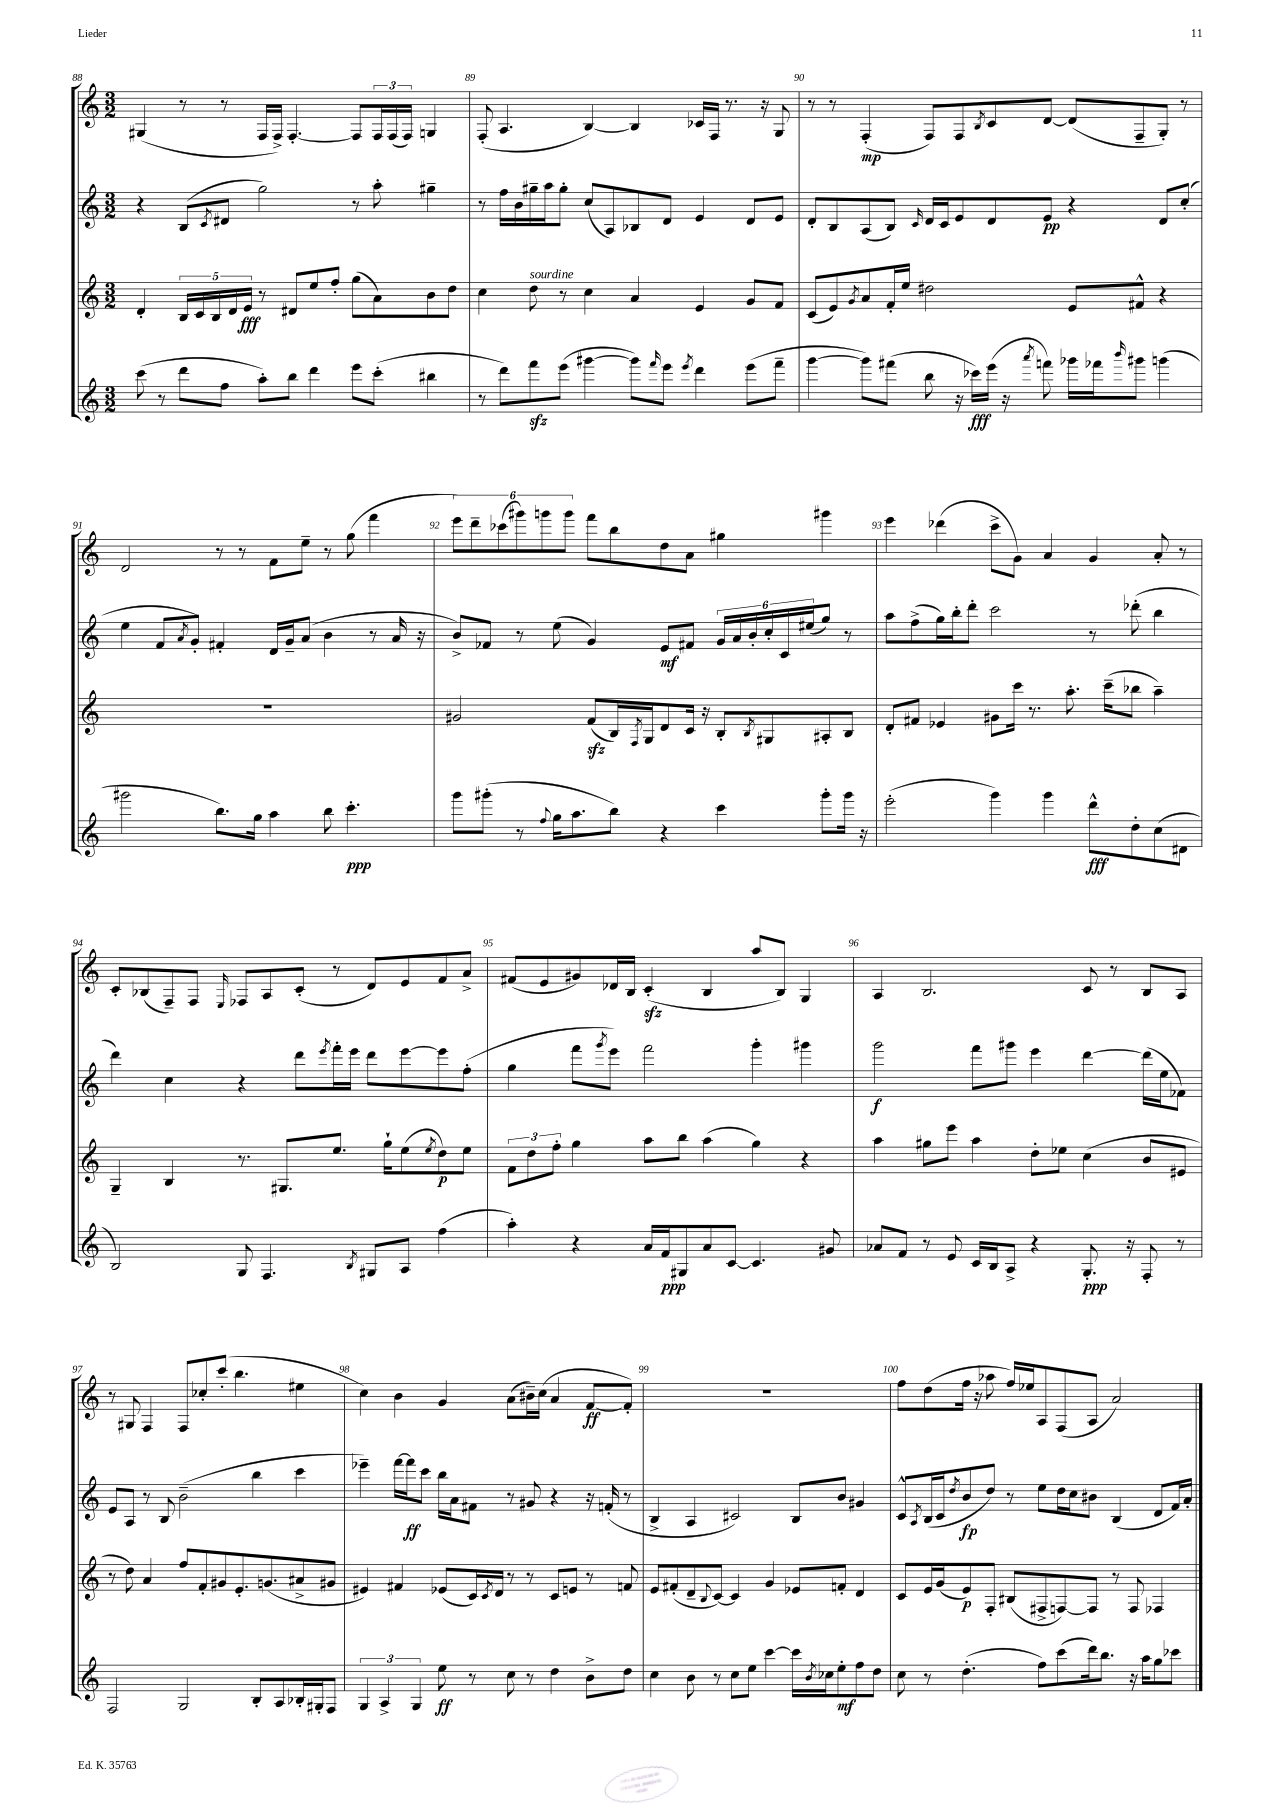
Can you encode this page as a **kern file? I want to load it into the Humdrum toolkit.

**kern	**kern	**kern	**kern
*staff4	*staff3	*staff2	*staff1
*clefG2	*clefG2	*clefG2	*clefG2
*k[]	*k[]	*k[]	*k[]
*M3/2	*M3/2	*M3/2	*M3/2
(8ccc\	4d'/	4r	(4G#/
8r	.	.	.
8ddd\L	20B/LL	(8B/L	8r
.	20c/	.	.
.	20B/	.	.
.	.	8qc/	.
8ff\J	.	8d#/J	8r
.	20d/	.	.
.	20e/JJ	.	.
8aa'\L)	8r	2gg\)	16F/LL
.	.	.	16F^/JJ)
8bb\J	8d#/L	.	[4.F'/
4ddd\	8ee/	.	.
.	8ff'/J	.	.
8eee\L	(8gg\L	8r	8F/]L
(8ccc'\J	8a\)	8aa'\	24F/L
.	.	.	(24F/
.	.	.	24F/JJ)
4bb#\	8b\	4gg#~\	4G/
.	8dd\J	.	.
=	=	=	=
8r	4cc\	8r	(8F'/
8ddd\L)	.	16ff\LL	4.A/
.	.	16b\	.
8fff\	8dd\	16gg#~\	.
.	.	16aa\J	.
(8eee\J	8r	8gg#'\J	.
[4ggg#\	4cc\	(8cc/L	[4B/)
.	.	8A/)	.
8ggg#\]L)	4a/	8B-/	4B/]
16qqfff/	.	.	.
8eee\J	.	8d/J	.
8qeee/	.	.	.
4ddd\	4e/	4e/	16c-/LL
.	.	.	16F/JJ
.	.	.	8.r
(8eee\L	8g/L	8d/L	.
.	.	.	16r
8fff~\J	8f/J	8e/J	8G/
=	=	=	=
[4ggg\	(8c/L	8d'/L	8r
.	8e/)	8B/	8r
.	8qg/	.	.
8ggg\]L)	8a/	(8A/	(4F'/
(8fff#\J	16f'/L	8B/J)	.
.	16ee/JJ	.	.
.	.	16qqc/	.
8bb\	2dd#\	16d/LL	8F/L)
.	.	16c/J	.
16r	.	8e/	8F/
16ccc-\LL)	.	.	.
.	.	.	8qB/
(16eee\JJ	.	8d/	8c/
16r	.	.	.
8qaaa/	.	.	.
8fff\)	.	8e/J	[8d/J
16ggg-\LL	8e/L	4r	(8d/]L
16fff-\J	.	.	.
16qqbbb/	.	.	.
8ggg#\J	8f#^^/J	.	8F~/
(4ggg\	4r	8d/L	8G'/J)
.	.	(8cc'/J	8r
=	=	=	=
2ggg#\	1.r	4ee\	2d/
.	.	8f/L	.
.	.	8qa/	.
.	.	8g'/J)	.
8.bb\L)	.	4f#'/	8r
.	.	.	8r
16gg\Jk	.	.	.
4aa\	.	16d/LL	8f\L
.	.	16g~/J	.
.	.	(8a/J	8ee~\J
8bb\	.	4b\	8r
4.ccc'\	.	.	(8gg\
.	.	8r	4fff\
.	.	16a/	.
.	.	16r	.
=	=	=	=
8ggg\L	2g#/	8b^/L)	12eee\L)
.	.	.	12ddd~\
(8ggg#'\J	.	8f-/J	.
.	.	.	(12ccc-\
8r	.	8r	12ggg#\)
.	.	.	12ggg\
8qqff/	.	.	.
16gg\LK	.	(8ee\	.
.	.	.	12ggg\J
8.aa\	.	.	.
.	(8f/L	4g/)	8fff\L
8bb\J)	16B/L)	.	8bb\
.	8qF/	.	.
.	16G/J	.	.
4r	8d/	8e/L	8dd\
.	16c/Jk	8f#/J	8a\J
.	16r	.	.
4ccc\	8B'/L	24g/LL	4gg#\
.	.	24a/	.
.	.	24b'/	.
.	8qB/	.	.
.	8G#/	24cc'/	.
.	.	24c/	.
.	.	(24ee#/J	.
8ggg#'\L	8A#'/	8gg/J)	4ggg#\
16ggg#\Jk	8B/J	8r	.
16r	.	.	.
=	=	=	=
(2eee'\	8d'/L	8aa\L	4eee\
.	8f#/J	(8ff^\	.
.	4e-/	16gg\L)	(4ddd-\
.	.	16bb'\J	.
.	.	8ddd'\J	.
4ggg\)	8g#\L	2ccc\	8ccc^\L
.	16ccc\Jk	.	8g\J)
.	8.r	.	.
4ggg\	.	.	4a/
.	8.aa'\	.	.
8ddd^^\L	.	8r	4g/
.	(16ccc~\LK	.	.
8dd'\	8bb-\J	(8ddd-'\	.
(8cc\	4aa~\)	4bb\	8a'/
8d#\J	.	.	8r
=	=	=	=
2B/)	4G~/	4ddd\)	8c'/L
.	.	.	(8B-/
.	4B/	4cc\	8F~/)
.	.	.	8F/J
.	.	.	16qqE/
8G/	8.r	4r	8F-/L
4.F/	.	.	8A/
.	8.G#/L	.	.
.	.	8ddd\L	(8c'/J
.	.	8qeee/	.
.	8.ee/J	16fff'\L	8r
.	.	16eee\JJ	.
8qB/	.	.	.
8G#/L	.	8ddd\L	8d/L)
.	16gg`\LK	.	.
8A/J	(8ee\	[8eee\	8e/
.	8qee/	.	.
(4ff\	8dd\)	8eee\]	8f/
.	8ee\J	(8ff'\J	8a^/J
=	=	=	=
4aa'\)	12f\L	4gg\	(8f#/L
.	12dd\	.	.
.	.	.	8e/
.	12ff'\J	.	.
4r	4gg\	8fff\L	8g#/)
.	.	8qggg/	.
.	.	8eee\J)	16d-/L
.	.	.	16B/JJ
16a/LL	8aa\L	2fff\	(4c'/
16f/J	.	.	.
8G#/	8bb\J	.	.
8a/	(4aa\	.	4B/
[8c/J	.	.	.
4.c/]	4gg\)	4ggg'\	8aa/L
.	.	.	8B/J)
.	4r	4ggg#\	4G/
8g#/	.	.	.
=	=	=	=
8a-/L	4aa\	2ggg\	4A/
8f/J	.	.	.
8r	8gg#\L	.	2.B/
8e/	8eee\J	.	.
16c/LL	4aa\	8fff\L	.
16B/J	.	.	.
8A^/J	.	8ggg#\J	.
4r	8dd'\L	4eee\	.
.	8ee-\J	.	.
8.G'/	(4cc\	[4ddd\	8c/
.	.	.	8r
16r	.	.	.
8F'/	8b/L	(16ddd\]LL	8B/L
.	.	16ee\J	.
8r	8e#/J	8f-\J)	8A/J
=	=	=	=
2F/	8r	8e/L	8r
.	8dd\)	8A/J	8G#/
.	4a/	8r	4F/
.	.	8B/	.
2G/	8ff/L	(2b~\	8F/L
.	8f'/	.	8cc-'/
.	8g#/	.	(8ccc'/J
.	8.e'/	.	4.bb\
8B'/L	.	4bb\	.
.	(8.g/	.	.
8A/	.	.	.
16B-'/L	8a#^/	4ccc\	4ee#\
16G#'/J	.	.	.
8F/J	8g#/J	.	.
=	=	=	=
6G/	4e#/)	4eee-~\)	4cc\)
6A^/	.	.	.
.	4f#/	[16fff\LL	4b\
.	.	16fff\]J	.
6G/	.	.	.
.	.	8ccc\J	.
8ee\	(8e-/L	16bb\LL	4g/
.	.	16a\J	.
8r	16c/L)	8f#\J	.
.	8qc/	.	.
.	16d/JJ	.	.
8cc\	8r	8r	(8a\L
8r	8r	8g#/	16b#~\L)
.	.	.	(16cc\JJ
4dd\	8c/L	4r	4a/
.	8e/J	.	.
8b^\L	8r	16r	[8f/L
.	.	(16f'/	.
8dd\J	8f/	8r	8f'/]J)
=	=	=	=
4cc\	8e/L	4B^/	1.r
.	(8f#'/	.	.
8b\	8d~/	4A/	.
.	8qqB/	.	.
8r	[8c/J)	.	.
8cc\L	4c/]	2c#/)	.
8ee\J	.	.	.
[4ccc\	4g/	.	.
16ccc\]LL	8e-/L	8B/L	.
8qb/	.	.	.
16cc-\J	.	.	.
8ee'\	8f'/J	8b/J	.
8ff\	4d/	4g#/	.
8dd\J	.	.	.
=	=	=	=
8cc\	8c/L	8c^^/L	8ff\L
.	.	8qA/	.
8r	16e/L	(16B/L	(8dd\
.	(16g/J	16c/J	.
.	.	8qdd/	.
(4.dd'\	8e/)	8b/	16ff\Jk
.	.	.	16r
.	8F'/J	8dd/J)	8aa-\
.	(8B#/L	8r	16ff/LL)
.	.	.	16ee-/J
8ff\L)	8F#^/	8ee\L	8A/
(8ccc\	[8F/)	16dd\L	(8F/
.	.	16cc\J	.
16ddd\k)	8F/]J	8b#\J	8A/J
8.bb\J	.	.	.
.	8r	(4B/	2a/)
16r	8F/	.	.
16aa\LK	.	.	.
8gg\	4F-/	8d/L	.
8ccc-\J	.	16f/L)	.
.	.	16a'/JJ	.
==	==	==	==
*-	*-	*-	*-
